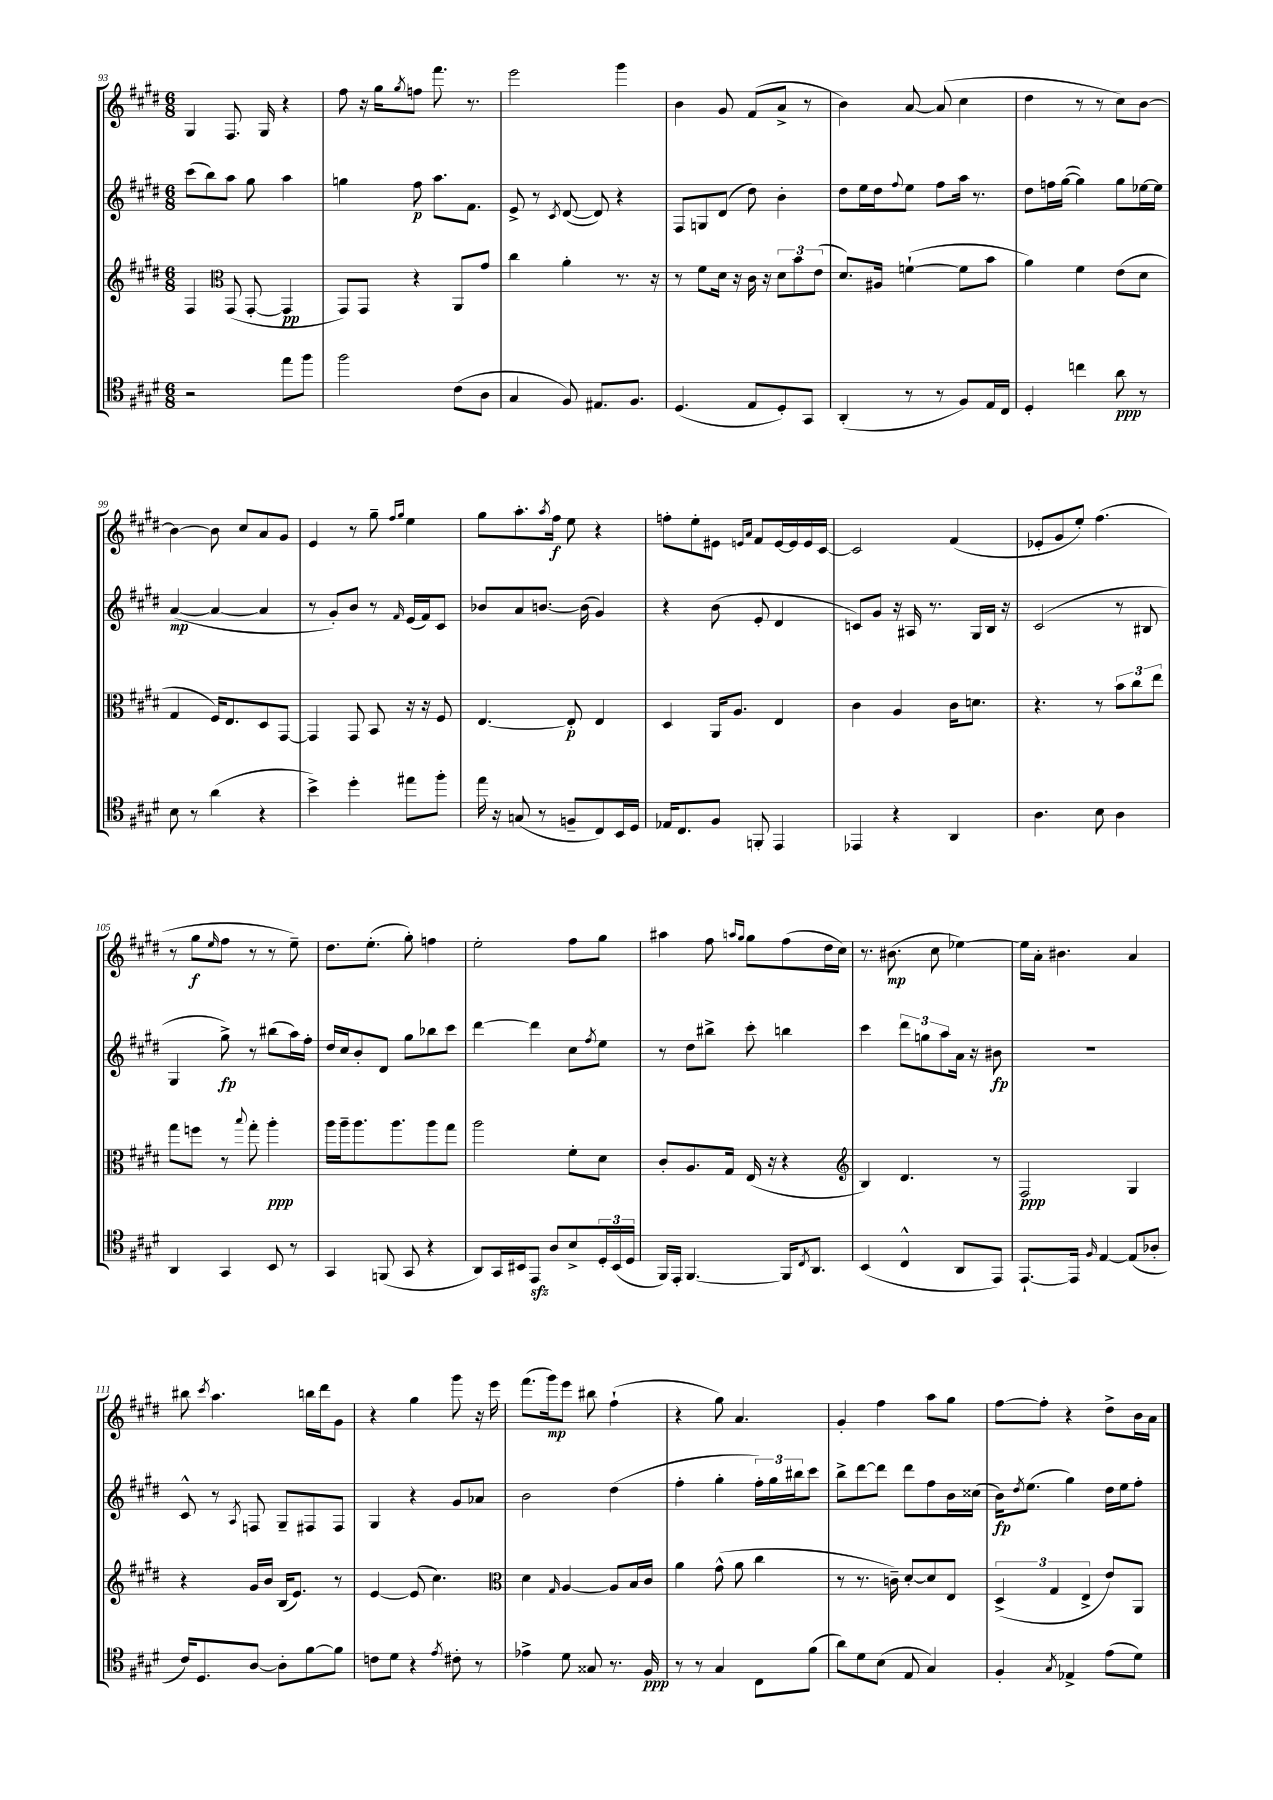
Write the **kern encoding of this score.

**kern	**kern	**kern	**kern
*staff4	*staff3	*staff2	*staff1
*clefC4	*clefG2	*clefG2	*clefG2
*k[f#c#g#d#]	*k[f#c#g#d#]	*k[f#c#g#d#]	*k[f#c#g#d#]
*M6/8	*M6/8	*M6/8	*M6/8
2r	4F#	(8ccc#	4G#
.	.	8bb)	.
*	*clefC3	*	*
.	(8GG#	8aa	8.F#
.	[8GG#'	8gg#	.
.	.	.	16G#
8ee	4GG#]	4aa	4r
8ff#	.	.	.
=	=	=	=
2ff#	8GG#)	4gg	8ff#
.	8GG#	.	16r
.	.	.	16gg#
.	.	.	8qgg#
.	4r	8ff#	8ff
.	.	8.aa	8.fff#
(8c#	8AA	.	.
.	.	8.f#	8.r
8A	8g#	.	.
=	=	=	=
4G#	4cc#	8e^	2eee
.	.	8r	.
.	.	8qc#	.
8F#)	4a'	([8d#	.
8.E#	.	8d#])	.
.	8.r	4r	4ggg#
8.F#	.	.	.
.	16r	.	.
=	=	=	=
(4.D#	8r	8F#	4b
.	8f#	8G	.
.	16d#	(8d#	8g#
.	16r	.	.
8E	16c#	8dd#)	(8f#
.	16r	.	.
8D#')	12d#	4b'	8a^
.	12b	.	.
8GG#	.	.	8r
.	(12e	.	.
=	=	=	=
(4AA'	8.d#)	8dd#	4b)
.	.	16ee	.
.	16A#	16dd#	.
.	.	8qqff#	.
8r	([4f`	8ee	[8a
8r	.	8ff#	(8a]
8F#)	8f]	16aa	4cc#
.	.	8.r	.
16E	8b	.	.
16C#	.	.	.
=	=	=	=
4D#'	4a)	8dd#	4dd#
.	.	16ff	.
.	.	([16gg#	.
4cc	4f#	4gg#])	8r
.	.	.	8r
8a	(8e	8gg#	8cc#)
8r	8d#	[16ee-	[8b
.	.	16ee-]	.
=	=	=	=
8B	4G#	([4a	4b_
8r	.	.	.
(4a	16F#)	4a_	8b]
.	8.E	.	.
.	.	.	8cc#
4r	8D#	4a]	8a
.	[8GG#	.	8g#
=	=	=	=
4b^)	4GG#]	8r	4e
.	.	8g#')	.
4dd#'	8GG#	8b	8r
.	8BB	8r	8gg#~
.	.	.	16qqff#
.	.	16qqf#	16qqgg#
8ee#	16r	(16e	4ee
.	16r	16f#)	.
8ff#'	8F#	8c#	.
=	=	=	=
16ee	[4.E	8b-	8gg#
16r	.	.	.
(8G	.	8a	8.aa'
8r	.	[8.b	.
.	.	.	8qaa
.	.	.	16ff#
8F~	8E']	.	8ee
.	.	(16b]	.
8C#)	4E	4g#)	4r
16BB	.	.	.
16D#	.	.	.
=	=	=	=
16E-	4D#	4r	8ff'
8.C#	.	.	.
.	.	.	8ee'
8F#	16AA	(8b	8e#
.	8.A	.	.
.	.	.	16qqe
.	.	.	16qqa
8FF'	.	8e'	8f#
4EE	4E	4d#	[16e
.	.	.	16e]
.	.	.	16e
.	.	.	[16c#
=	=	=	=
4EE-	4c#	8c)	2c#]
.	.	8g#	.
4r	4A	16r	.
.	.	16A#	.
.	.	8.r	.
4AA	16c#	.	(4f#
.	8.d	16G#	.
.	.	16B	.
.	.	16r	.
=	=	=	=
4.A	4.r	(2c#	8e-'
.	.	.	8g#
.	.	.	8ee')
8B	8r	.	(4.ff#
4A	12b	8r	.
.	12cc#	.	.
.	.	8B#	.
.	12ee	.	.
=	=	=	=
4AA	8gg#	4G#	8r
.	8ff	.	8gg#
.	.	.	16qqee
4GG#	8r	8gg#^)	8ff#
.	8qqbb	.	.
.	8gg#'	8r	8r
8BB	4aa'	(8bb#	8r
8r	.	16aa)	8ee~)
.	.	16ff#'	.
=	=	=	=
4GG#	16aa	16dd#	8.dd#
.	16aa~	16cc#	.
.	8.aa	8b'	.
.	.	.	(8.ee'
(8FF	.	8d#	.
.	8.aa	.	.
8GG#	.	8gg#	8gg#')
4r	8aa	8bb-	4ff
.	8gg#	8ccc#	.
=	=	=	=
8AA)	2aa	[4ddd#	2ee'
16GG#	.	.	.
16BB#	.	.	.
8EE	.	4ddd#]	.
8A	.	.	.
8B^	8f#'	8cc#	8ff#
.	.	8qff#	.
24D#'	8d#	8ee	8gg#
(24BB#	.	.	.
24D#	.	.	.
=	=	=	=
16FF#)	8c#'	8r	4aa#
16EE'	.	.	.
[4.FF#	8.A	8dd#	.
.	.	8bb#^	8ff#
.	16G#	.	.
.	.	.	16qqaa
.	.	.	16qqgg#
.	(16E	8ccc#'	8gg#
.	16r	.	.
16FF#]	4r	4bb	(8ff#
8qC#	.	.	.
8.AA	.	.	.
.	.	.	16dd#
.	.	.	16cc#)
=	=	=	=
*	*clefG2	*	*
(4BB	4B)	4ccc#	8.r
.	.	.	(8.b#
4C#^^	4.d#	12ddd#	.
.	.	12gg	.
.	.	.	8cc#
.	.	12aa	.
8AA	.	16a	[4ee-)
.	.	16r	.
8EE)	8r	8b#	.
=	=	=	=
[8.EE`	2F#	2.r	16ee-]
.	.	.	16a'
.	.	.	4.b#
16EE]	.	.	.
16qqF#	.	.	.
[4E	.	.	.
(8E]	4G#	.	4a
8A-'	.	.	.
=	=	=	=
16c#)	4r	8c#^^	8bb#
8.D#	.	.	.
.	.	.	8qccc#
.	.	8r	4.aa
.	.	8qA	.
[8A	16g#	8F	.
.	16b	.	.
8A']	(16B	8G#~	.
.	8.e)	.	.
[8f#	.	8F#	16bb
.	.	.	16ddd#
8f#]	8r	8F#	8g#
=	=	=	=
8c	[4e	4G#	4r
8d#	.	.	.
4r	(8e]	4r	4gg#
.	4.cc#)	.	.
8qe	.	.	.
8c#'	.	8g#	8ggg#
8r	.	8a-	16r
.	.	.	16eee
=	=	=	=
*	*clefC3	*	*
4e-^	4d#	2b	(8.fff#
.	.	.	16ggg#)
.	16qqG#	.	.
8d#	[4A	.	8eee
8G##	.	.	8bb#
8.r	8A]	(4dd#	(4ff#`
.	16B	.	.
16F#	16c#	.	.
=	=	=	=
8r	4a	4ff#'	4r
8r	.	.	.
4G#	(8g#^^	4gg#'	8gg#)
.	8a	.	4.a
8C#	4cc#	24ff#')	.
.	.	24gg#	.
.	.	24bb#	.
(8f#	.	8ccc#	.
=	=	=	=
8a)	8r	8bb^	4g#'
8d#	8.r	[8ddd#	.
(8B	.	8ddd#]	4ff#
.	16c~)	.	.
8E	[8d#'	8ddd#	.
4G#)	8d#]	8ff#	8aa
.	8E	16b	8gg#
.	.	(16cc##	.
=	=	=	=
4F#'	(6D#^	16b)	[8ff#
.	.	8qdd#	.
.	.	(8.ee	.
.	.	.	8ff#']
.	6G#	.	.
8qG#	.	.	.
4E-^	.	4gg#)	4r
.	6E^	.	.
(8e	8e)	16dd#	8dd#^
.	.	16ee	.
8d#)	8AA	8ff#'	16b
.	.	.	16a
==	==	==	==
*-	*-	*-	*-
